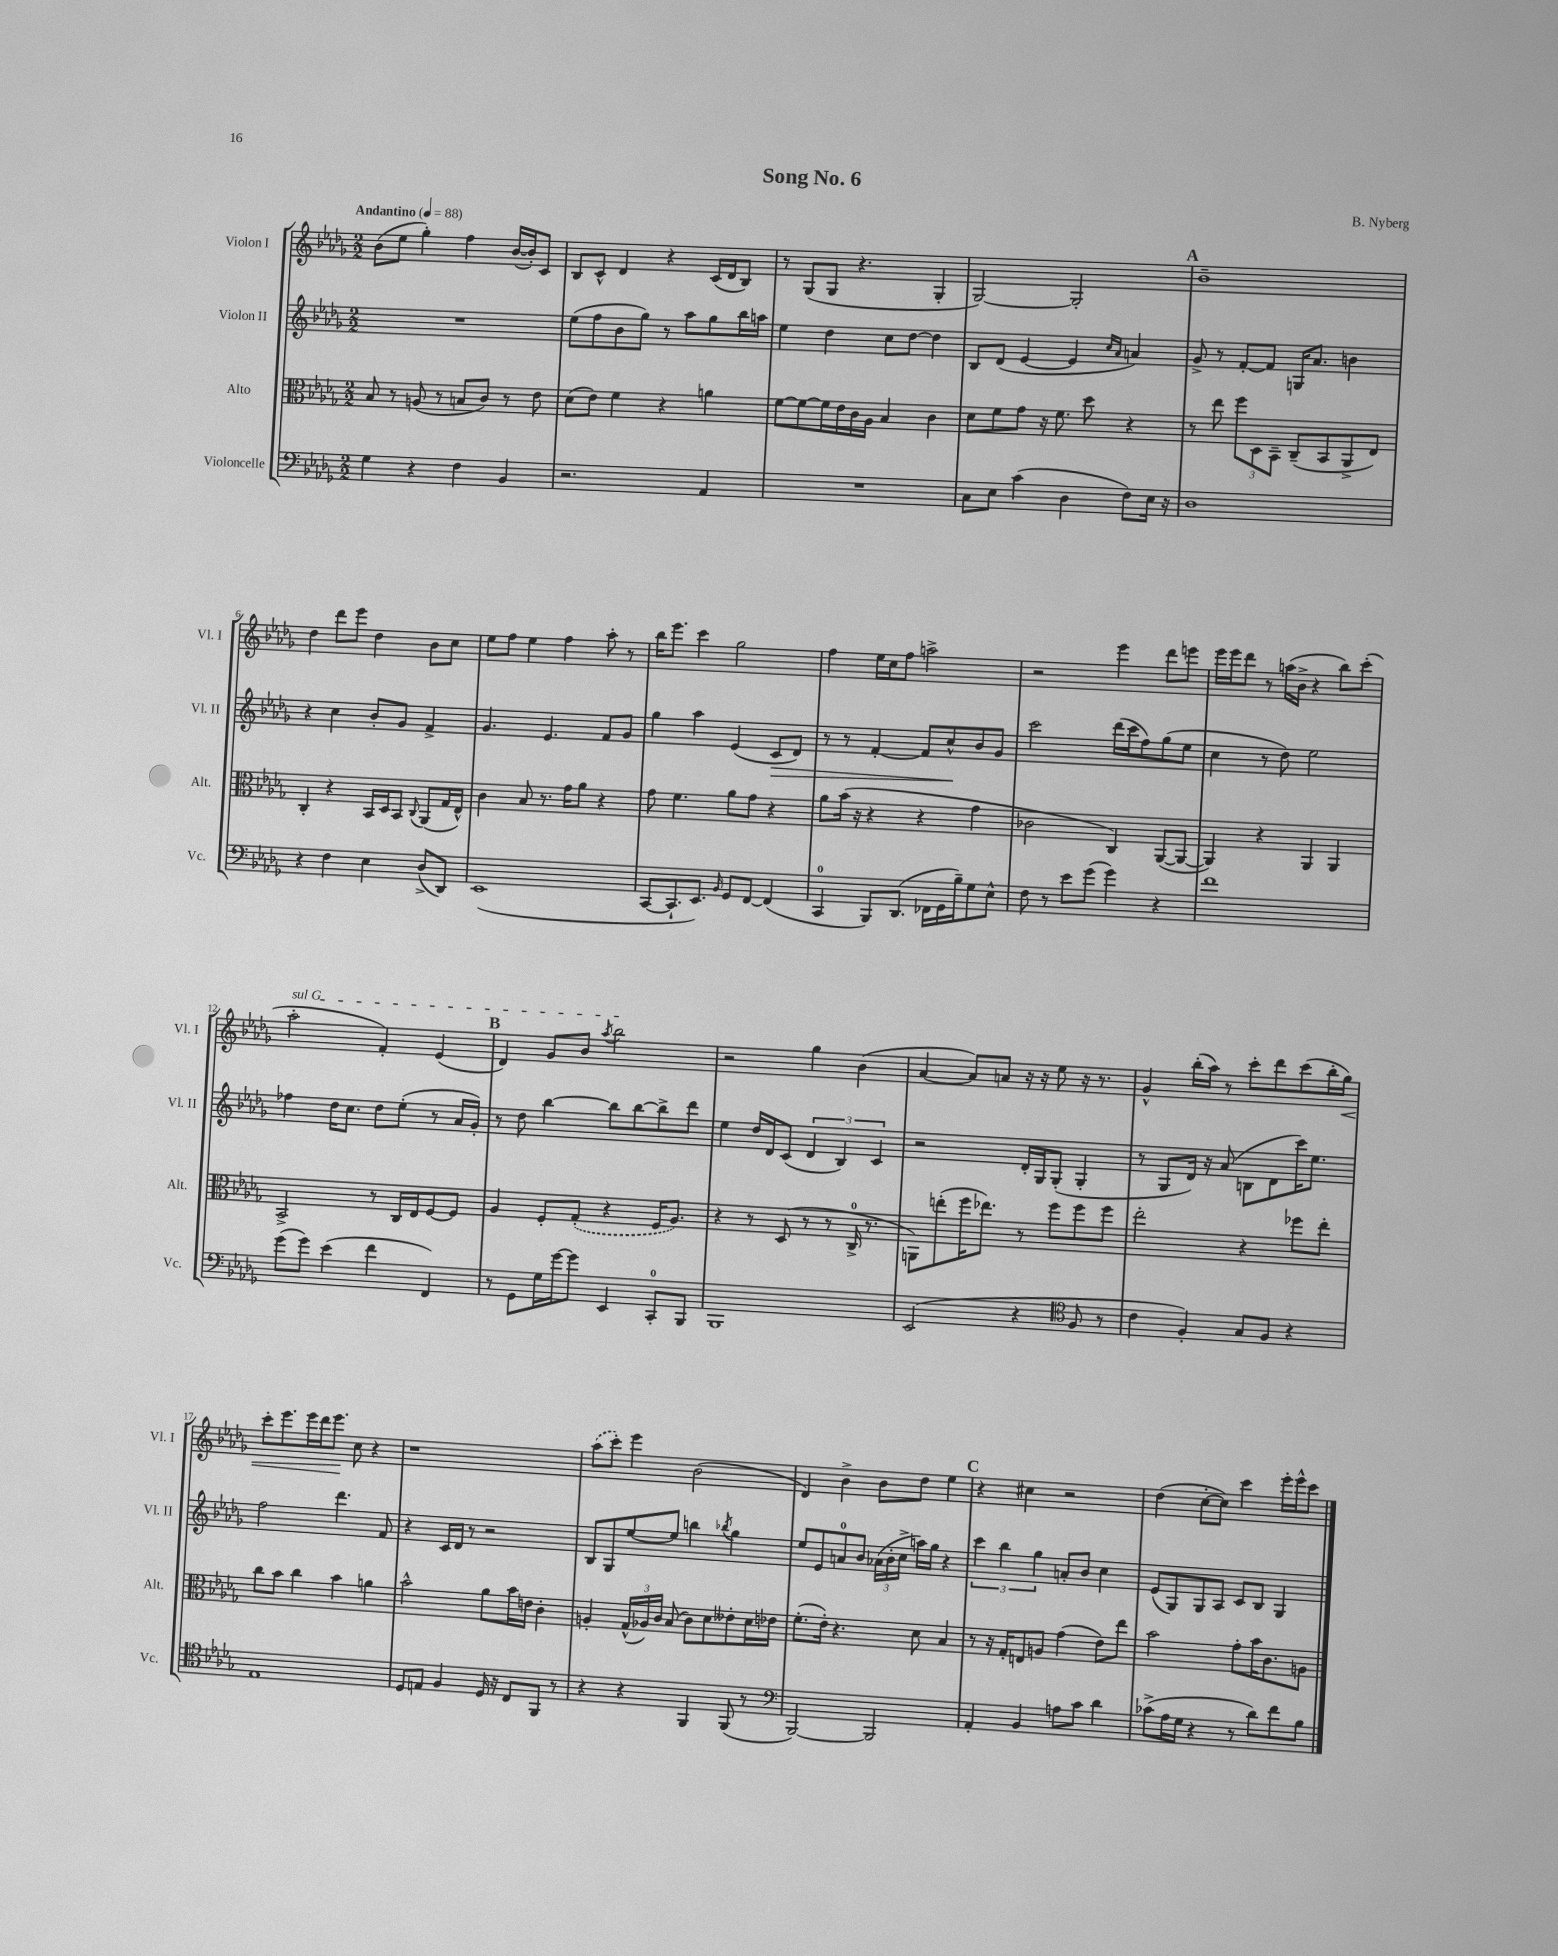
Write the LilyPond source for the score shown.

\header { title = "Song No. 6" composer = "B. Nyberg" }
<<
\new StaffGroup <<
\new Staff = "s0" \with { instrumentName = "Violon I" shortInstrumentName = "Vl. I" } {
    \clef treble \key des \major \numericTimeSignature \time 2/2 \tempo "Andantino" 4 = 88
    \autoBeamOff bes'8[( ees''8] ges''4-.) f''4 bes'16[~( bes'16-.) c'8] |
    bes8[ c'8]-^ des'4 r4 c'16[( des'16 bes8]) |
    r8 ges8[( ges8] r4. ges4-. |
    ges2~) ges2-. |
    \mark \markup { \bold "A" } bes'1-- |
    des''4 des'''8[ ees'''8] des''4 bes'8[ c''8] |
    ees''8[ f''8] ees''4 f''4 aes''8-. r8 |
    bes''16[ ees'''8.] c'''4 ges''2 |
    f''4 ees''16[ c''16 f''8] a''2-> |
    r2 ees'''4 des'''8[ e'''8] |
    ees'''16[ ees'''16 des'''8] r8 a''16[( bes'16]-> r4 bes''8[) c'''8]-.( |
    \once \override TextSpanner.bound-details.left.text = \markup { \italic "sul G" } aes''2-.\startTextSpan f'4-.) ees'4( |
    \mark \markup { \bold "B" } des'4) ges'8[ bes'8] \acciaccatura { aes''8 } bes''2\stopTextSpan |
    r2 ges''4 bes'4( |
    aes'4~ aes'8[) a'8] r16 r16 ees''8 r16 r8. |
    ges'4-^ bes''16[-.( aes''16]) r8 c'''8[-. des'''8 c'''8( bes''16-. ges''16]\<) |
    c'''8[-. ees'''8. ees'''16 des'''16 ees'''8.]\! c''8 r4 |
    r1 |
    \once \slurDashed aes''8[( c'''8]-.) ees'''4 bes'2( |
    des'4) bes'4-> bes'8[ des''8] ees''4 |
    \mark \markup { \bold "C" } r4 cis''4 r2 |
    des''4( c''8[~-. c''8]) c'''4 ees'''16[-. ees'''16-^ c'''8] \bar "|." |
}
\new Staff = "s1" \with { instrumentName = "Violon II" shortInstrumentName = "Vl. II" } {
    \clef treble \key des \major \numericTimeSignature \time 2/2
    \autoBeamOff R1 |
    ees''8[( f''8 bes'8 ges''8]) r8 aes''8[ ges''8 bes''16 a''16] |
    ees''4 des''4 c''8[ des''8]~ des''4 |
    bes8[ des'8]( ees'4~ ees'4 \grace { c''16[ aes'16] } a'4) |
    \mark \markup { \bold "A" } ges'8-> r8 f'8[~-. f'8] g16[ aes'8.] b'4 |
    r4 c''4 bes'8[-. ges'8] f'4-> |
    ges'4. ees'4. f'8[ ges'8] |
    ges''4 aes''4 ees'4( c'8[\> des'8]) |
    r8 r8 f'4~-. f'8[ c''8-^\! bes'8 ges'8] |
    c'''2 des'''16[( c'''16 f''8) ges''8( ees''8] |
    c''4 r8 des''8) ees''2 |
    fes''4 des''16[ c''8.] des''8[ ees''8]-.( r8 aes'16[ ges'16]-.) |
    \mark \markup { \bold "B" } r8 des''8 bes''4~ bes''8[ bes''8~ bes''8-> des'''8] |
    ees''4 des''16[ des'16 c'8]( \tuplet 3/2 { des'4 bes4) c'4 } |
    r2 des'16[-. ges16 ges8]-.( ges4-. |
    r8 ges8[ des'16]) r16 aes'8( b8[ des'8 c'''16) ees''8.] |
    f''2 des'''4. f'8 |
    r4 c'16[ des'16] r8 r2 |
    bes8[ ges8 ees''8~ ees''8] b''4 \acciaccatura { bes''8 } ges''4 |
    ees''8[ ees'8 a'8-0 bes'8] \tuplet 3/2 { aes'16[( bes'16-. c''16]-> } a''16[) ges''16] r4 |
    \mark \markup { \bold "C" } \tuplet 3/2 { c'''4 bes''4 ges''4 } a'8[-. bes'8] c''4 |
    ees'8[( ges8) ges8 aes8] c'8[ bes8] ges4 \bar "|." |
}
\new Staff = "s2" \with { instrumentName = "Alto" shortInstrumentName = "Alt." } {
    \clef alto \key des \major \numericTimeSignature \time 2/2
    \autoBeamOff bes8 r8 a8( r8 b8[ c'8]) r8 ees'8 |
    des'8[( ees'8]) f'4 r4 a'4 |
    f'8[~ f'8~ f'16 ees'16 c'16 aes16] bes4 c'4 |
    des'8[ f'8 ges'8] r16 f'8. des''8 r4 |
    \mark \markup { \bold "A" } r8 ees''8 \tuplet 3/2 { f''8[ des8 bes,8]-- } c8[--( bes,8 aes,8-> ees8]) |
    c4-. r4 bes,16[ des16 bes,8] \appoggiatura { c8 } aes,8[( ges16 ees16]-^) |
    c'4 bes8 r8. ges'16[ aes'8] r4 |
    ges'8 f'4. aes'8[ ges'8] r4 |
    aes'8[ bes'16]( r16 r4 r4 ges'4 |
    ces'2 c4) aes,8[~( aes,8]~ |
    aes,4) r4 aes,4 aes,4 |
    bes,2-> r8 c16[ ees16 f8~ f8] |
    \mark \markup { \bold "B" } aes4 f8[-. \once \slurDashed ges8]-.( r4 f16[ aes8.]) |
    r4 r8 des8( r8 r8 c16-0-> r8. |
    a,8[) e''8-.( f''16 ees''8.]) r8 f''8[ f''8 f''8] |
    ees''2-. r4 fes''8[ ees''8]-. |
    c''8[ bes'8] c''4 bes'4 a'4 |
    bes'2-^ aes'8[ bes'16 e'16] c'4-. |
    a4-. \tuplet 3/2 { ges16[-^( aes16) c'16] } bes8( c'8[) des'8 eeses'8-. des'16 ees'16] |
    f'8.[-.( ees'16]-.) r4. des'8 bes4 |
    \mark \markup { \bold "C" } r8 r16 ges16[-. e8 a8] ges'4( ees'8[) ees''8] |
    bes'2 ges'8[-. bes'16 c'8. a8] \bar "|." |
}
\new Staff = "s3" \with { instrumentName = "Violoncelle" shortInstrumentName = "Vc." } {
    \clef bass \key des \major \numericTimeSignature \time 2/2
    \autoBeamOff ges4 r4 f4 bes,4 |
    r2. aes,4 |
    R1 |
    c8[ ees8] c'4( des4 f8[) ees16] r16 |
    \mark \markup { \bold "A" } des1 |
    r4 f4 ees4 des8[->( des,8]) |
    ees,1( |
    c,8[~ c,8.-! ees,8.]) \grace { bes,16 } ges,8[ f,8]~ f,4( |
    c,4-0 bes,,8[) des,8.]( fes,16[ ges,16 bes16--) ges8 ees8]-^ |
    f8 r8 ees'8[ ges'8]( ges'4) r4 |
    f'1 |
    ges'8[( ges'8]) ees'4( f'4 f,4) |
    \mark \markup { \bold "B" } r8 ges,8[ ges16 ges'16~ ges'8] ees,4 c,8[-0-. bes,,8] |
    bes,,1 |
    ees,2( r4 \clef tenor f8 r8 |
    c'4 f4-.) ges8[ f8] r4 |
    ees1 |
    des8[ e8] f4 des16 r16 c8[ f,8] r8 |
    r4 r4 f,4 f,8( r8 |
    \clef bass bes,,2~) bes,,2 |
    \mark \markup { \bold "C" } aes,4-. bes,4 a8[ c'8] des'4 |
    ces'8[->( aes16 ges16] r4 r8 des'8[) f'8 bes8] \bar "|." |
}
>>
>>
